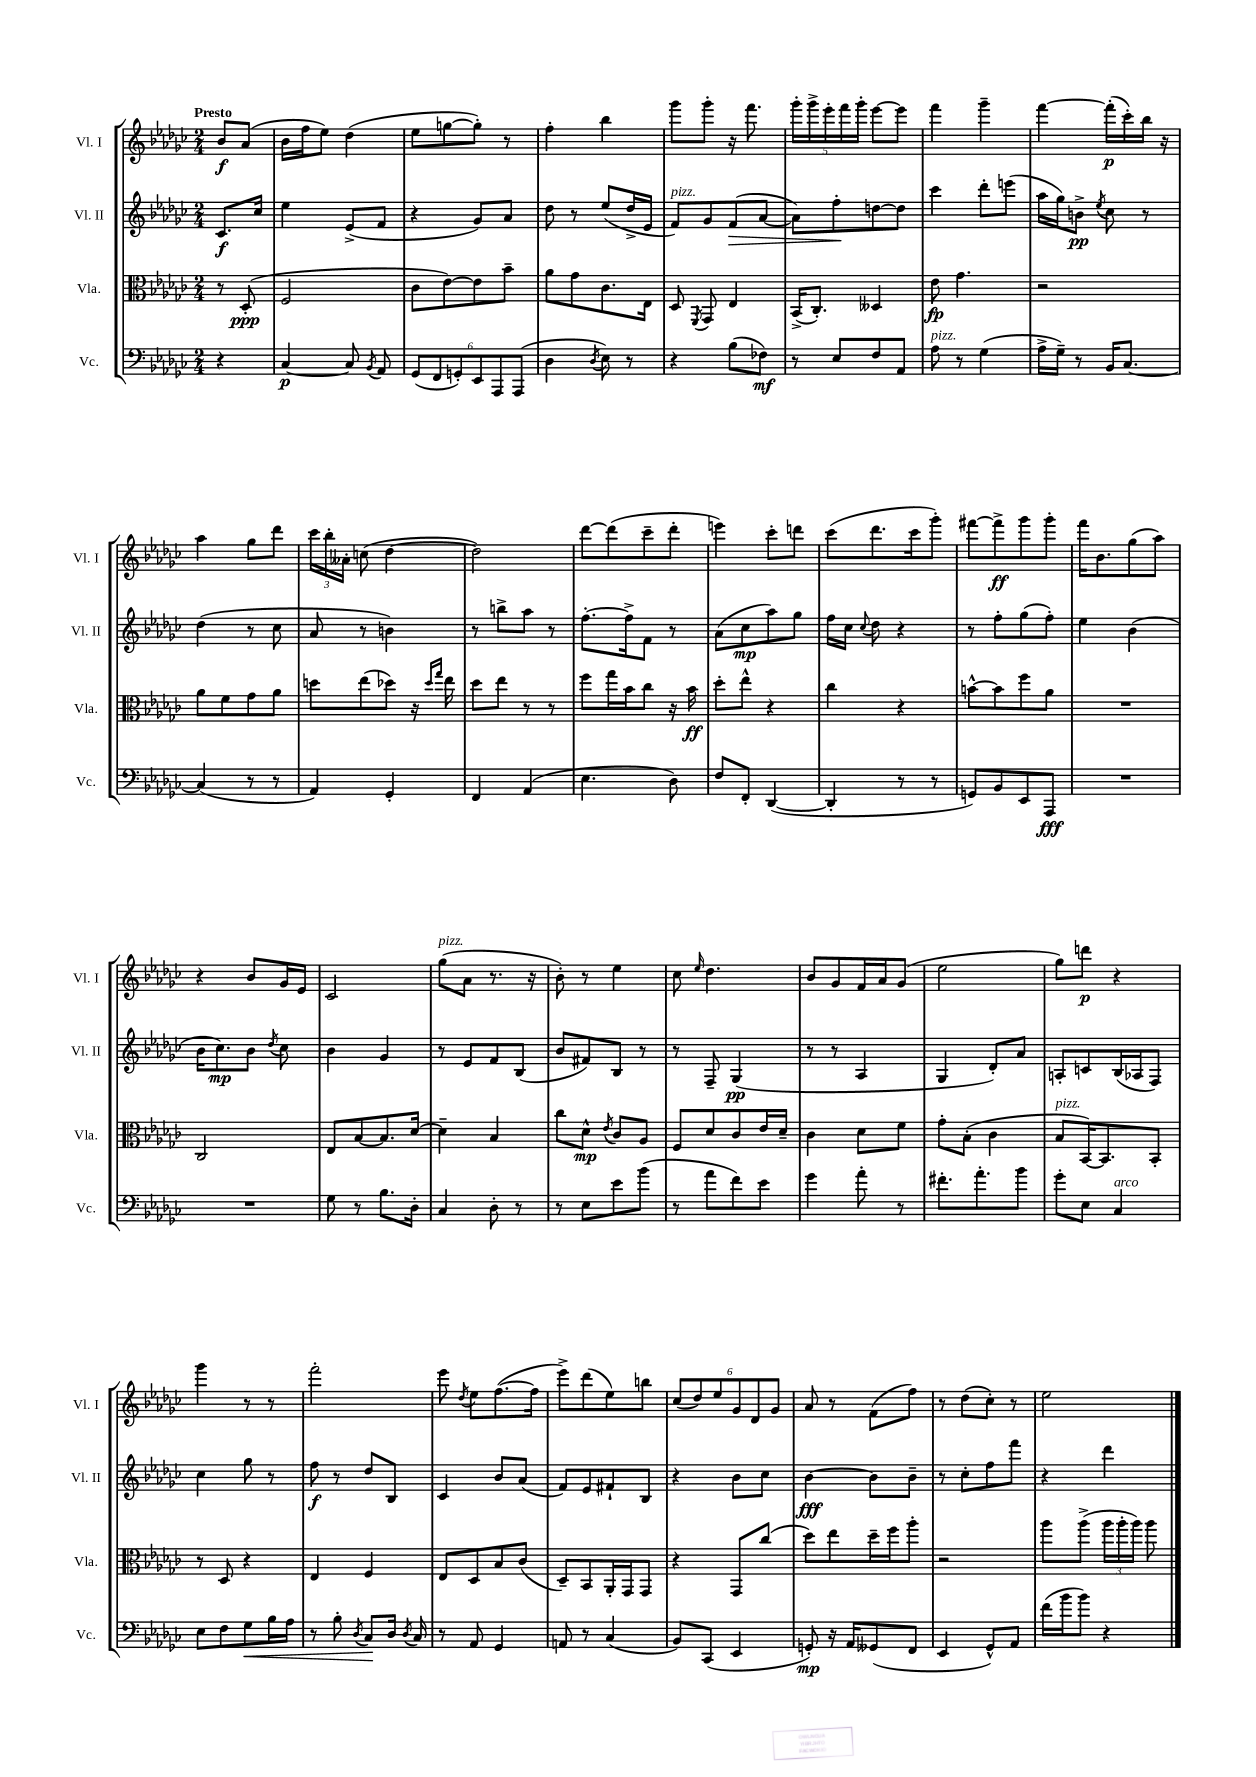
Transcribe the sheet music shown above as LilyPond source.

<<
\new StaffGroup <<
\new Staff = "s0" \with { instrumentName = "Vl. I" shortInstrumentName = "Vl. I" } {
    \clef treble \key ges \major \numericTimeSignature \time 2/4 \partial 4 \tempo "Presto"
    \autoBeamOff bes'8[\f aes'8]( |
    bes'16[ f''16 ees''8]) des''4( |
    ees''8[ g''8~ g''8]-.) r8 |
    f''4-. bes''4 |
    ges'''8[ ges'''8]-. r16 f'''8. |
    \tuplet 5/4 { ges'''16[-. ges'''16-> ees'''16-. f'''16 ges'''16]-. } ees'''8[~ ees'''8] |
    f'''4 ges'''4-- |
    f'''4~ f'''16[-.\p( ces'''16-.) bes''16] r16 |
    aes''4 ges''8[ des'''8] |
    \tuplet 3/2 { ces'''16[ bes''16-. aeses'16]-. } c''8( des''4~ |
    des''2) |
    des'''8[~ des'''8( ces'''8-- des'''8]-. |
    e'''4) ces'''8[-. d'''8] |
    ces'''8[( des'''8. ces'''16 ges'''8]-.) |
    fis'''8[~ fis'''8->\ff ges'''8 ges'''8]-. |
    f'''16[ bes'8. ges''8( aes''8]) |
    r4 bes'8[ ges'16 ees'16] |
    ces'2 |
    ges''8[^\markup { \italic "pizz." }( aes'8] r8. r16 |
    bes'8-.) r8 ees''4 |
    ces''8 \grace { ees''16 } des''4. |
    bes'8[ ges'8 f'16 aes'16 ges'8]( |
    ees''2 |
    ges''8[) d'''8]\p r4 |
    ges'''4 r8 r8 |
    f'''2-. |
    ees'''8 \acciaccatura { des''8 } ees''8[ f''8.~( f''16] |
    ees'''8[->) des'''8( ees''8) b''8] |
    \tuplet 6/4 { ces''8[( des''8) ees''8 ges'8 des'8 ges'8] } |
    aes'8 r8 f'8[( f''8]) |
    r8 des''8[( ces''8]-.) r8 |
    ees''2 \bar "|." |
}
\new Staff = "s1" \with { instrumentName = "Vl. II" shortInstrumentName = "Vl. II" } {
    \clef treble \key ges \major \numericTimeSignature \time 2/4 \partial 4
    \autoBeamOff ces'8.[\f ces''16] |
    ees''4 ees'8[->( f'8] |
    r4 ges'8[) aes'8] |
    des''8 r8 ees''8[( des''16-> ees'16] |
    f'8[^\markup { \italic "pizz." }) ges'8 f'8\>( aes'8]~ |
    aes'8[) f''8-.\! d''8~ d''8] |
    ces'''4 des'''8[-. e'''8]( |
    aes''16[ ges''16) b'8]->\pp \acciaccatura { ees''8 } ces''8 r8 |
    des''4( r8 ces''8 |
    aes'8 r8 b'4) |
    r8 b''8[-> aes''8] r8 |
    f''8.[~-. f''16-> f'8] r8 |
    aes'8[( ces''8\mp aes''8) ges''8] |
    f''16[ ces''16] \appoggiatura { ces''8 } des''8 r4 |
    r8 f''8[-. ges''8( f''8]-.) |
    ees''4 bes'4( |
    bes'16[ ces''8.\mp) bes'8] \acciaccatura { des''8 } ces''8 |
    bes'4 ges'4 |
    r8 ees'8[ f'8 bes8]( |
    bes'8[ fis'8) bes8] r8 |
    r8 f8-- ges4\pp( |
    r8 r8 aes4 |
    ges4 des'8[-.) aes'8] |
    a8[-. c'8 bes16( aes16 f8]) |
    ces''4 ges''8 r8 |
    f''8\f r8 des''8[ bes8] |
    ces'4 bes'8[ aes'8]( |
    f'8[) ees'8 fis'8-! bes8] |
    r4 bes'8[ ces''8] |
    bes'4~\fff bes'8[ bes'8]-- |
    r8 ces''8[-. f''8 f'''8] |
    r4 des'''4 \bar "|." |
}
\new Staff = "s2" \with { instrumentName = "Vla." shortInstrumentName = "Vla." } {
    \clef alto \key ges \major \numericTimeSignature \time 2/4 \partial 4
    \autoBeamOff r8 des8-.\ppp( |
    f2 |
    ces'8[ ees'8~) ees'8 bes'8]-- |
    aes'8[ ges'8 ces'8. ees16] |
    des8 \acciaccatura { f,8 } ges,8 ees4 |
    bes,16[->( ces8.]-.) deses4 |
    ees'8\fp ges'4. |
    r2 |
    aes'8[ f'8 ges'8 aes'8] |
    d''8[ ees''8( des''8]) r16 \grace { des''16[ ges''16] } ees''16 |
    des''8[ ees''8] r8 r8 |
    f''8[ ges''16 bes'16 ces''8] r16 bes'16\ff |
    des''8[-. ees''8]-^ r4 |
    ces''4 r4 |
    b'8[~-^ b'8 f''8 aes'8] |
    R2 |
    ces2 |
    ees8[ bes8~ bes8. des'16]~ |
    des'4-- bes4 |
    ces''8[ des'8]-^\mp \acciaccatura { ees'8 } ces'8[ aes8] |
    f8[ des'8 ces'8 ees'16 des'16]-- |
    ces'4 des'8[ f'8] |
    ges'8[-. bes8]-.( ces'4 |
    bes8[^\markup { \italic "pizz." } bes,16~) bes,8. bes,8]-. |
    r8 des8 r4 |
    ees4 f4 |
    ees8[ des8 bes8 ces'8]( |
    des8[--) bes,8 aes,16-. ges,16 ges,8] |
    r4 ges,8[ ces''8]( |
    des''8[) ees''8 des''16-- f''16 aes''8]-. |
    r2 |
    aes''8[ aes''8]->( \tuplet 3/2 { aes''16[ aes''16-. aes''16]) } aes''8 \bar "|." |
}
\new Staff = "s3" \with { instrumentName = "Vc." shortInstrumentName = "Vc." } {
    \clef bass \key ges \major \numericTimeSignature \time 2/4 \partial 4
    \autoBeamOff r4 |
    ces4~\p ces8 \acciaccatura { bes,8 } aes,8 |
    \tuplet 6/4 { ges,8[( f,8 g,8-.) ees,8 aes,,8 aes,,8]( } |
    des4 \acciaccatura { des8 } ees8) r8 |
    r4 bes8[( fes8]\mf) |
    r8 ees8[ f8 aes,8] |
    aes8^\markup { \italic "pizz." } r8 ges4( |
    aes16[-> ges16]--) r8 bes,16[ ces8.]~ |
    ces4( r8 r8 |
    aes,4) ges,4-. |
    f,4 aes,4( |
    ees4. des8) |
    f8[ f,8]-. des,4~( |
    des,4-. r8 r8 |
    g,8[) bes,8 ees,8 aes,,8]\fff |
    R2 |
    R2 |
    ges8 r8 bes8.[ des16]-. |
    ces4 des8-. r8 |
    r8 ees8[ ees'8 bes'8]( |
    r8 aes'8[ f'8) ees'8] |
    ges'4 aes'8-. r8 |
    fis'8.[-. aes'8.-. bes'8] |
    ges'8[-. ees8] ces4^\markup { \italic "arco" } |
    ees8[ f8 ges8\< bes16 aes16] |
    r8 bes8-. \acciaccatura { des8 } ces8[\! des16] \acciaccatura { des8 } ces16 |
    r8 aes,8 ges,4 |
    a,8 r8 ces4( |
    bes,8[) ces,8]( ees,4 |
    g,8-.\mp) r16 aes,16[ geses,8( f,8] |
    ees,4 ges,8[-^) aes,8] |
    f'16[( bes'16 bes'8]) r4 \bar "|." |
}
>>
>>
\layout { \context { \Score \remove "Bar_number_engraver" } }
